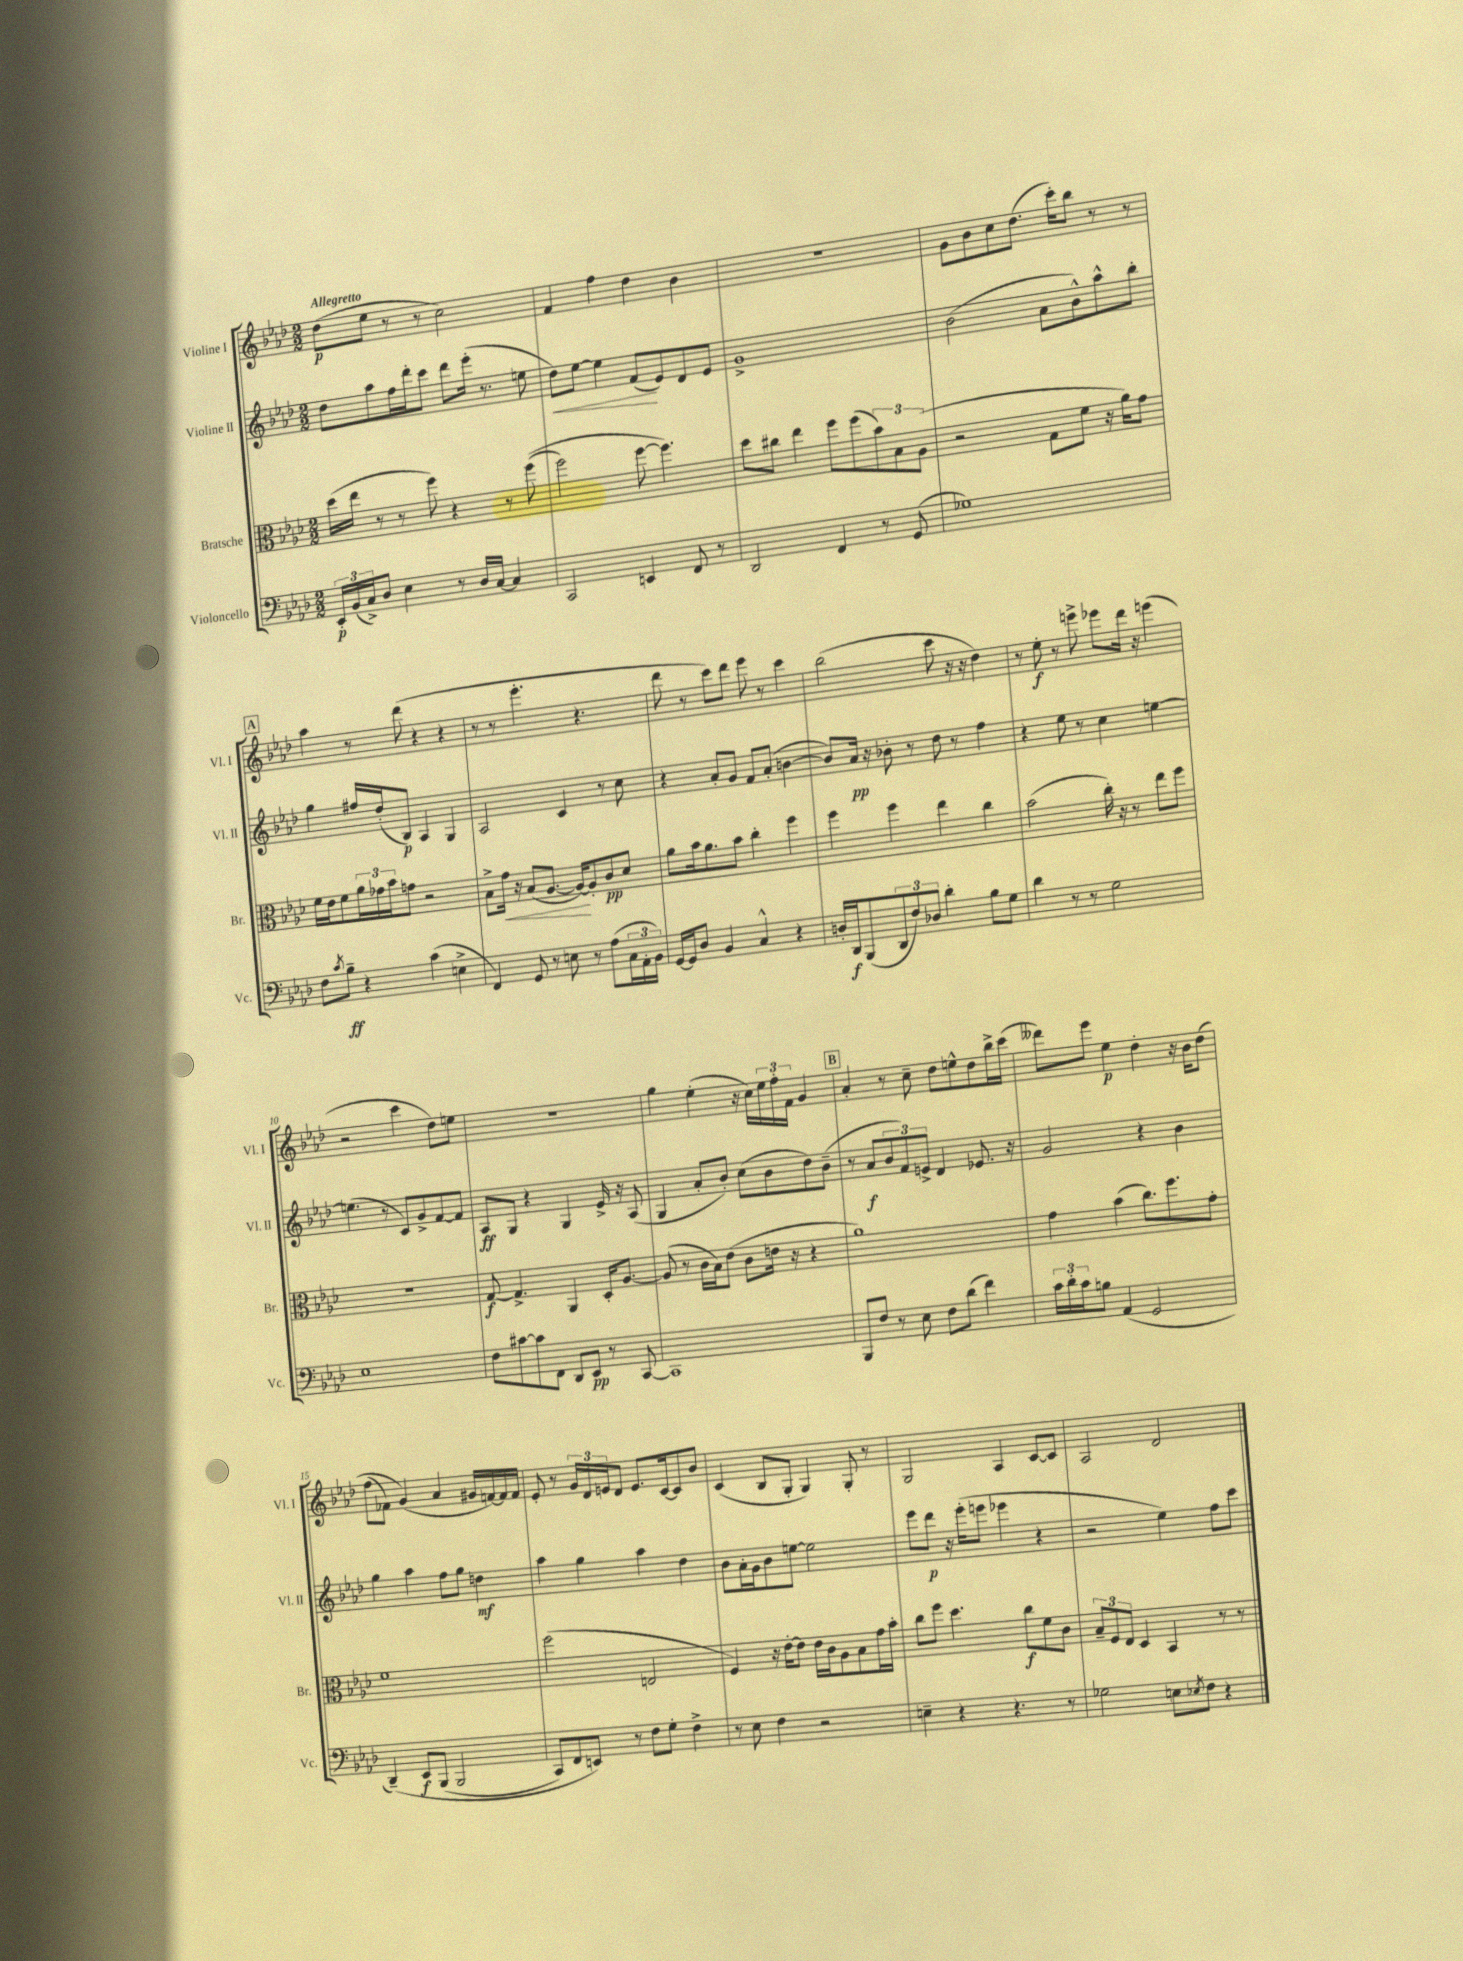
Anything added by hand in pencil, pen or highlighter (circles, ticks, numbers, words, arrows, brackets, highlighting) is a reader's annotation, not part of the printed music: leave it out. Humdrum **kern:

**kern	**dynam	**kern	**dynam	**kern	**dynam	**kern	**dynam
*part4	*part4	*part3	*part3	*part2	*part2	*part1	*part1
*staff4	*staff4	*staff3	*staff3	*staff2	*staff2	*staff1	*staff1
*I"Violoncello	*	*I"Bratsche	*	*I"Violine II	*	*I"Violine I	*
*I'Vc.	*	*I'Br.	*	*I'Vl. II	*	*I'Vl. I	*
*clefF4	*	*clefC3	*	*clefG2	*	*clefG2	*
*k[b-e-a-d-]	*	*k[b-e-a-d-]	*	*k[b-e-a-d-]	*	*k[b-e-a-d-]	*
*M2/2	*	*M2/2	*	*M2/2	*	*M2/2	*
=1	=1	=1	=1	=1	=1	=1	=1
!	!	!	!	!	!	!LO:TX:a:B:t=Allegretto	!
24EE-'/LL	p	(16dd-\LL	.	8dd-\L	.	(8dd-\L	p
(24BB-/	.	.	.	.	.	.	.
.	.	16ee-\JJ	.	.	.	.	.
24C^/J)	.	.	.	.	.	.	.
8D-/J	.	8r	.	8aa-\	.	8ee-\J	.
4E-\	.	8r	.	16ff\L	.	8r	.
.	.	.	.	16ddd-'\J	.	.	.
.	.	8ff\)	.	8ccc\J	.	8r	.
8r	.	4r	.	8ddd-\L	.	2cc\)	.
16D-/LL	.	.	.	(16eee-'\Jk	.	.	.
[16C/JJ	.	.	.	8.r	.	.	.
4C/]	.	8r	.	.	.	.	.
.	.	((8ff\	.	8een\	.	.	.
=2	=2	=2	=2	=2	=2	=2	=2
!	!	!	!	!	!LO:HP:b	!	!
2CC/	.	2ff\)	.	8dd-\L)	<	4f/	.
.	.	.	.	[8ee-\J	.	.	.
.	.	.	.	4ee-\]	.	4ff\	.
4EEn/	.	[8ff\	.	(8f/L	.	4dd-\	.
.	.	4.ff\])	.	8e-/)	[	.	.
8FF/	.	.	.	8d-/	.	4b-\	.
8r	.	.	.	8e-/J	.	.	.
=3	=3	=3	=3	=3	=3	=3	=3
2DD-/	.	8dd-\L	.	1g^	.	1r	.
.	.	8cc#X\J	.	.	.	.	.
.	.	4ee-\	.	.	.	.	.
4FF/	.	8ff\L	.	.	.	.	.
.	.	(8ff\	.	.	.	.	.
8r	.	12b-\)	.	.	.	.	.
.	.	12B-\	.	.	.	.	.
(8GG/	.	.	.	.	.	.	.
.	.	(12A-\J	.	.	.	.	.
=4	=4	=4	=4	=4	=4	=4	=4
1G-X)	.	2r	.	(2b-\	.	8g\L	.
.	.	.	.	.	.	8b-\	.
.	.	.	.	.	.	8cc\	.
.	.	.	.	.	.	(8.dd-\J	.
.	.	8G\L	.	8a-\L	.	.	.
.	.	.	.	.	.	16ccc'\KL)	.
.	.	8f\J	.	8b-^^\)	.	8bb-\J	.
.	.	16r	.	8aa-^^\	.	8r	.
.	.	16a-\KL)	.	.	.	.	.
.	.	8g\J	.	8bb-'\J	.	8r	.
!!LO:LB:g=z
!!LO:REH:place=s1:t=A
=5	=5	=5	=5	=5	=5	=5	=5
8F\L	.	16f\LL	.	4gg\	.	4aa-\	.
.	.	16e-\J	.	.	.	.	.
8qc/	.	.	.	.	.	.	.
8B-~\J	ff	8f\	.	.	.	.	.
4r	.	24a-\L	.	16ff#X/LL	.	8r	.
.	.	24g-X\	.	.	.	.	.
.	.	.	.	(16dd-'/J	.	.	.
.	.	24b-\J	.	.	.	.	.
.	.	8gn\J	.	8B-/J)	p	(8ddd-\	.
(4c\	.	2r	.	4A-/	.	4r	.
4En^\	.	.	.	4G/	.	4r	.
=6	=6	=6	=6	=6	=6	=6	=6
4FF/)	.	8B-^\L	.	2A-/	.	8r	.
!	!	!	!LO:HP:b	!	!	!	!
.	.	16g\Jk	<	.	.	8r	.
.	.	16r	.	.	.	.	.
8GG/	.	(8B-/L	.	.	.	4.eee-'\	.
8r	.	[8.A-/J	.	.	.	.	.
8En\	.	.	.	4c/	.	.	.
.	.	16A-/KL_)	.	.	.	.	.
8r	.	8A-'/]	[	.	.	4.r	.
(8A-\L	.	8c/	pp	8r	.	.	.
24C\L	.	8d-/J	.	8cc\	.	.	.
24AA-'\	.	.	.	.	.	.	.
24BB-\JJ)	.	.	.	.	.	.	.
=7	=7	=7	=7	=7	=7	=7	=7
[16GG/LL	.	8a-\L	.	4r	.	8ddd-\	.
16GG/J]	.	.	.	.	.	.	.
8D-/J	.	16b-\k	.	.	.	8r	.
.	.	8.a-\	.	.	.	.	.
4BB-/	.	.	.	8a-'/L	.	8ccc\L)	.
.	.	8b-\J	.	8g/J	.	8ddd-\J	.
4C^^/	.	4cc'\	.	8f/L	.	8eee-\	.
.	.	.	.	(8a-'/J	.	8r	.
4r	.	4ff\	.	[4bn\	.	4ccc\	.
=8	=8	=8	=8	=8	=8	=8	=8
16Dn'/LL	.	4ff\	.	8b/L])	.	(2bb-\	.
16DD-/J	f	.	.	.	.	.	.
(8BBB-/	.	.	.	16a-/Jk	pp	.	.
.	.	.	.	16r	.	.	.
12DD-/	.	4ff\	.	8b-X'\	.	.	.
12F/)	.	.	.	.	.	.	.
.	.	.	.	8r	.	.	.
12D-X/J	.	.	.	.	.	.	.
4d-'\	.	4ee-\	.	8dd-\	.	8ccc\	.
.	.	.	.	8r	.	16r	.
.	.	.	.	.	.	16r	.
8B-\L	.	4cc\	.	4ff\	.	4dd-\)	.
8G\J	.	.	.	.	.	.	.
=9	=9	=9	=9	=9	=9	=9	=9
4d-\	.	(2b-\	.	4r	.	8r	.
.	.	.	.	.	.	8ee-'\	f
8r	.	.	.	8ee-\	.	8r	.
8r	.	.	.	8r	.	8eeen^\	.
2G\	.	16cc'\)	.	4cc\	.	8eee-X\L	.
.	.	16r	.	.	.	.	.
.	.	8r	.	.	.	16ddd-\Jk	.
.	.	.	.	.	.	16r	.
.	.	8ee-\L	.	[4een\	.	(4eeen\	.
.	.	8ff\J	.	.	.	.	.
!!LO:LB:g=z
=10	=10	=10	=10	=10	=10	=10	=10
1E-	.	1r	.	(4.een\]	.	2r	.
.	.	.	.	8r	.	.	.
.	.	.	.	8c/L)	.	4ccc\	.
.	.	.	.	8g^/	.	.	.
.	.	.	.	[8f/	.	8dd-\L)	.
.	.	.	.	8f/J]	.	8een\J	.
=11	=11	=11	=11	=11	=11	=11	=11
8F\L	.	[8G/	f	8A-/L	ff	1r	.
[8c#X\	.	4.G^/]	.	8G/J	.	.	.
8c#\]	.	.	.	4r	.	.	.
8FF\J	.	.	.	.	.	.	.
8DD-/L	.	4AA-/	.	4G/	.	.	.
8EE-/J	pp	.	.	.	.	.	.
8r	.	16D-'/KL	.	16e-^/	.	.	.
.	.	[8.A-/J	.	16r	.	.	.
[8CC/	.	.	.	(8A-/	.	.	.
=12	=12	=12	=12	=12	=12	=12	=12
1CC]	.	(8A-/]	.	4G/	.	4gg\	.
.	.	8r	.	.	.	.	.
.	.	16c\LL	.	8a-'/L	.	(4ee-'\	.
.	.	16B-\J)	.	.	.	.	.
.	.	(8e-\J	.	8b-'/J)	.	.	.
.	.	8c\L	.	(8cc\L	.	16r	.
.	.	.	.	.	.	16cc\LL)	.
.	.	16en\Jk	.	8b-\	.	24ee-\	.
.	.	.	.	.	.	24ff'\	.
.	.	16r	.	.	.	.	.
.	.	.	.	.	.	24f\JJ	.
.	.	4r	.	8dd-\)	.	4g/	.
.	.	.	.	(8b-~\J	.	.	.
!!LO:REH:place=s1:t=B
=13	=13	=13	=13	=13	=13	=13	=13
8BBB-/L	.	1a-)	.	8r	.	4a-'/	.
8F/J	.	.	.	8a-/L	f	.	.
8r	.	.	.	12b-/	.	8r	.
.	.	.	.	12f/)	.	.	.
8E-\	.	.	.	.	.	8cc~\	.
.	.	.	.	12en^/J	.	.	.
8F\L	.	.	.	4d-/	.	8dd-\L	.
(8d-\J	.	.	.	.	.	8een^^\	.
4f\)	.	.	.	8.e-X/	.	8dd-\	.
.	.	.	.	.	.	16bb-^\L	.
.	.	.	.	16r	.	(16ccc\JJ	.
=14	=14	=14	=14	=14	=14	=14	=14
24c\LL	.	4g\	.	2g/	.	8ddd--X\L)	.
24d-'\	.	.	.	.	.	.	.
24c\J	.	.	.	.	.	.	.
8Bn\J	.	.	.	.	.	8eee-\J	.
(4AA-/	.	(4b-\	.	.	.	4ee-\	p
2GG/	.	8.cc\L)	.	4r	.	4dd-'\	.
.	.	8.ff\	.	.	.	.	.
.	.	.	.	4b-\	.	16r	.
.	.	.	.	.	.	16b-\KL	.
.	.	8g'\J	.	.	.	(8dd-\J	.
!!LO:LB:g=z
=15	=15	=15	=15	=15	=15	=15	=15
(4DD-~/)	.	1f	.	4gg\	.	(8ff\L	.
.	.	.	.	.	.	8f-X\J)	.
8EE-/L	f	.	.	4aa-\	.	(4g/)	.
(8BBB-/J	.	.	.	.	.	.	.
2BBB-/	.	.	.	8ff\L	.	4a-/	.
.	.	.	.	8gg\J	.	.	.
.	.	.	.	4ddn\	mf	16g#X/LL	.
.	.	.	.	.	.	[16fn/)	.
.	.	.	.	.	.	16f/]	.
.	.	.	.	.	.	16f/JJ	.
=16	=16	=16	=16	=16	=16	=16	=16
8CC/L)	.	(2ff\	.	4aa-\	.	8e-'/	.
8FF/	.	.	.	.	.	8r	.
8EEn/J)	.	.	.	4gg\	.	24g/LL	.
.	.	.	.	.	.	24d-/	.
.	.	.	.	.	.	24en/J	.
8r	.	.	.	.	.	8d-/J	.
8F\L	.	2En/	.	4aa-\	.	8.e/L	.
8G'\J	.	.	.	.	.	.	.
.	.	.	.	.	.	[16c/k	.
4F^\	.	.	.	4dd-\	.	8c/]	.
.	.	.	.	.	.	8b-/J	.
=17	=17	=17	=17	=17	=17	=17	=17
8r	.	4F/)	.	8b-\L	.	(4c/	.
8E-\	.	.	.	16a-'\L	.	.	.
.	.	.	.	16g\J	.	.	.
4F\	.	16r	.	8b-\	.	8B-/L	.
.	.	[16e-'\KL	.	.	.	.	.
.	.	8e-\J]	.	[8een\J	.	8G'/J	.
2r	.	16e-\LL	.	2ee\]	.	4G/)	.
.	.	16c\J	.	.	.	.	.
.	.	8A-\	.	.	.	.	.
.	.	8B-\	.	.	.	8G'/	.
.	.	16g\L	.	.	.	8r	.
.	.	16b-'\JJ	.	.	.	.	.
=18	=18	=18	=18	=18	=18	=18	=18
4En~\	.	8cc\L	.	8eee-\L	.	2G/	.
.	.	8ff\J	.	8ddd-\J	p	.	.
4r	.	4.dd-\	.	16r	.	.	.
.	.	.	.	(16eee-'\KL	.	.	.
.	.	.	.	8eeen\J	.	.	.
4.r	.	.	.	4eee-X\	.	4A-/	.
.	.	8cc\L	f	.	.	.	.
.	.	8f\	.	4r	.	[8c/L	.
8r	.	8c\J	.	.	.	8c/J]	.
=19	=19	=19	=19	=19	=19	=19	=19
2G-X\	.	12B-~/L	.	2r	.	2A-/	.
.	.	12F/	.	.	.	.	.
.	.	12E-/J	.	.	.	.	.
.	.	4D-/	.	.	.	.	.
8En\L	.	4BB-/	.	4ee-\)	.	2d-/	.
8qE-X/	.	.	.	.	.	.	.
8F\J	.	.	.	.	.	.	.
4r	.	8r	.	8ff\L	.	.	.
.	.	8r	.	8ccc\J	.	.	.
==	==	==	==	==	==	==	==
*-	*-	*-	*-	*-	*-	*-	*-
